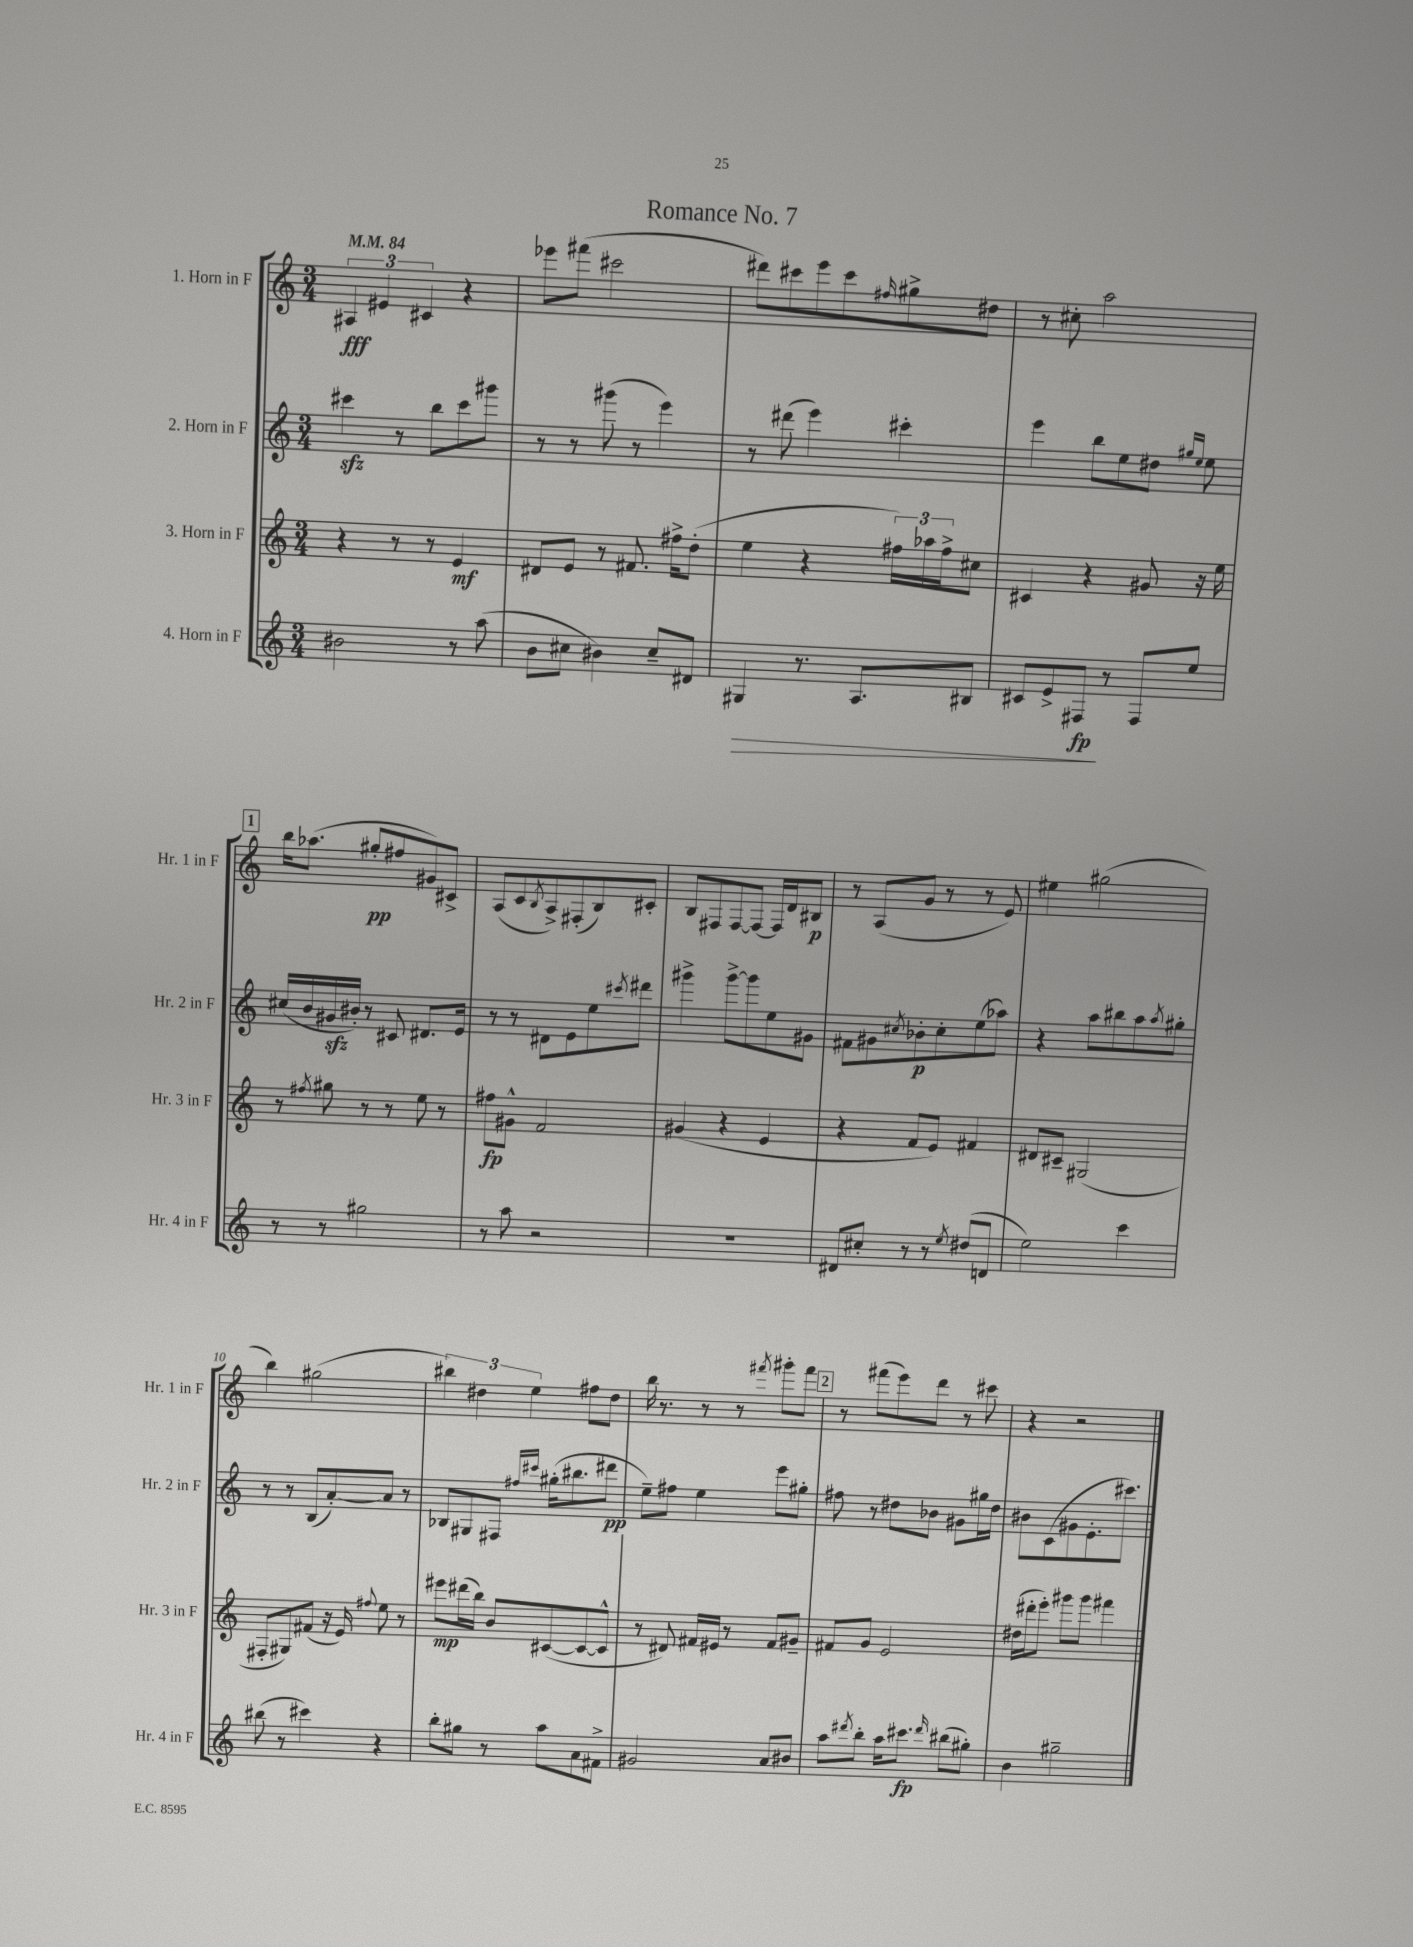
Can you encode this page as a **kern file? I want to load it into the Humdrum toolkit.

**kern	**dynam	**kern	**dynam	**kern	**dynam	**kern	**dynam
*part4	*part4	*part3	*part3	*part2	*part2	*part1	*part1
*staff4	*staff4	*staff3	*staff3	*staff2	*staff2	*staff1	*staff1
*I"4. Horn in F	*	*I"3. Horn in F	*	*I"2. Horn in F	*	*I"1. Horn in F	*
*I'Hr. 4 in F	*	*I'Hr. 3 in F	*	*I'Hr. 2 in F	*	*I'Hr. 1 in F	*
*clefG2	*	*clefG2	*	*clefG2	*	*clefG2	*
*k[]	*	*k[]	*	*k[]	*	*k[]	*
*M3/4	*	*M3/4	*	*M3/4	*	*M3/4	*
*MM84	*	*MM84	*	*MM84	*	*MM84	*
=1	=1	=1	=1	=1	=1	=1	=1
2b#X\	.	4r	.	4ccc#Xzz\	.	6A#X/	fff
.	.	.	.	.	.	6e#X/	.
.	.	8r	.	8r	.	.	.
.	.	.	.	.	.	6c#X/	.
.	.	8r	.	8bb\L	.	.	.
8r	.	4e/	mf	8ccc#\	.	4r	.
(8aa\	.	.	.	8ggg#X\J	.	.	.
=2	=2	=2	=2	=2	=2	=2	=2
8b\L	.	8d#X/L	.	8r	.	8eee-X\L	.
8cc#X\J	.	8e/J	.	8r	.	(8fff#X\J	.
4b#X\)	.	8r	.	(8ggg#X\	.	2ccc#X\	.
.	.	8.f#X/	.	8r	.	.	.
8cc#~/L	.	.	.	4eee\)	.	.	.
.	.	16ff#X^\KL	.	.	.	.	.
8d#X/J	.	(8dd'\J	.	.	.	.	.
=3	=3	=3	=3	=3	=3	=3	=3
!	!LO:HP:b	!	!	!	!	!	!
4G#X/	>	4ee\	.	8r	.	8ddd#X\L)	.
.	.	.	.	(8ddd#X\	.	8ccc#X\	.
8.r	.	4r	.	4eee\)	.	8eee\	.
.	.	.	.	.	.	8ccc#\	.
8.A/L	.	.	.	.	.	.	.
.	.	.	.	.	.	16qqff#X/	.
.	.	24ff#X\LL)	.	4ccc#X'\	.	8gg#X^\	.
.	.	24aa-X\	.	.	.	.	.
.	.	24ff#^\J	.	.	.	.	.
8B#X/J	.	8cc#X\J	.	.	.	8dd#X\J	.
=4	=4	=4	=4	=4	=4	=4	=4
8c#X/L	.	4c#X/	.	4eee\	.	8r	.
8e^/	.	.	.	.	.	8cc#X'\	.
8F#X/J	fp	4r	.	8bb\L	.	2aa\	.
8r	]	.	.	8ee\	.	.	.
8F#/L	.	8g#X/	.	8dd#X\J	.	.	.
.	.	.	.	16qqgg#X/LL	.	.	.
.	.	.	.	16qqee/JJ	.	.	.
8ee/J	.	16r	.	8ee\	.	.	.
.	.	16ee\	.	.	.	.	.
!!LO:LB:g=z
!!LO:REH:place=s1:t=1
=5	=5	=5	=5	=5	=5	=5	=5
8r	.	8r	.	(16cc#X/LL	.	16bb\KL	.
.	.	.	.	16b/	.	(8.aa-X\J	.
.	.	8qff#X/	.	.	.	.	.
8r	.	8gg#X\	.	16g#Xzz/	.	.	.
.	.	.	.	16b#X'/JJ)	.	.	.
2gg#X\	.	8r	.	8r	.	8gg#X'/L	pp
.	.	8r	.	8c#X/	.	8ff#X/	.
.	.	8ee\	.	8.d#X/L	.	8g#X/)	.
.	.	8r	.	.	.	8c#X^/J	.
.	.	.	.	16e/Jk	.	.	.
=6	=6	=6	=6	=6	=6	=6	=6
8r	.	8ff#X\L	fp	8r	.	(8A/L	.
8aa\	.	8g#X^^\J	.	8r	.	8c/	.
.	.	.	.	.	.	8qB/	.
2r	.	2f/	.	8d#X\L	.	8A^/)	.
.	.	.	.	8e\	.	(8F#X'/	.
.	.	.	.	8ee\	.	8B/)	.
.	.	.	.	8qccc#X/	.	.	.
.	.	.	.	8ddd#X\J	.	8c#X'/J	.
=7	=7	=7	=7	=7	=7	=7	=7
2.r	.	(4g#X/	.	4ggg#X^\	.	8B/L	.
.	.	.	.	.	.	8F#X/	.
.	.	4r	.	[8ggg#^\L	.	[8F#/	.
.	.	.	.	8ggg#\]	.	8F#/J_	.
.	.	4e/	.	8ee\	.	16F#/LL]	.
.	.	.	.	.	.	16d/J	.
.	.	.	.	8g#X\J	.	8B#X/J	p
=8	=8	=8	=8	=8	=8	=8	=8
8d#X/L	.	4r	.	8f#X\L	.	8r	.
8cc#X'/J	.	.	.	8g#X\	.	(8A/L	.
.	.	.	.	8qcc#X/	.	.	.
8r	.	8f/L	.	8b-X'\	p	8g/J	.
8r	.	8e/J)	.	8cc#'\	.	8r	.
8qee/	.	.	.	.	.	.	.
(8dd#X/L	.	4f#X/	.	(8ee\	.	8r	.
8dn/J	.	.	.	8aa-X\J)	.	8e/)	.
=9	=9	=9	=9	=9	=9	=9	=9
2ee\)	.	8d#X/L	.	4r	.	4ee#X\	.
.	.	8c#X~/J	.	.	.	.	.
.	.	(2G#X/	.	8aa\L	.	(2gg#X\	.
.	.	.	.	8bb#X\	.	.	.
4ccc\	.	.	.	8aa\	.	.	.
.	.	.	.	8qaa/	.	.	.
.	.	.	.	8gg#X'\J	.	.	.
!!LO:LB:g=z
=10	=10	=10	=10	=10	=10	=10	=10
(8bb#X\	.	8F#X'/L	.	8r	.	4bb\)	.
8r	.	8G#X/)	.	8r	.	.	.
4ccc#X\)	.	(8f#X/J	.	(8B/L	.	(2gg#X\	.
.	.	16r	.	[8a'/)	.	.	.
.	.	16e/)	.	.	.	.	.
.	.	8qqff#X/	.	.	.	.	.
4r	.	8ee\	.	8a/J]	.	.	.
.	.	8r	.	8r	.	.	.
=11	=11	=11	=11	=11	=11	=11	=11
8bb'\L	.	8eee#X\L	mp	8B-X/L	.	6bb#X\)	.
8gg#X\J	.	(16ddd#X\L	.	8G#X/	.	.	.
.	.	.	.	.	.	6dd#X\	.
.	.	16bb\JJ)	.	.	.	.	.
8r	.	8b/L	.	8F#X/J	.	.	.
.	.	.	.	.	.	6ee\	.
.	.	.	.	16qqff#X/LL	.	.	.
.	.	.	.	16qqccc#X/JJ	.	.	.
8aa\L	.	([8c#X/	.	(16gg#X'\KL	.	.	.
.	.	.	.	8.bb#X\	.	.	.
8a\	.	8c#/_	.	.	.	8ff#X\L	.
8f#X^\J	.	8c#^^/J]	.	8ddd#X\J	pp	8dd#\J	.
=12	=12	=12	=12	=12	=12	=12	=12
2g#X/	.	8r	.	8ee~\L)	.	16bb\	.
.	.	.	.	.	.	8.r	.
.	.	8d#X/)	.	8ff#X\J	.	.	.
.	.	16f#X/LL	.	4ee\	.	8r	.
.	.	16e#X/JJ	.	.	.	.	.
.	.	8r	.	.	.	8r	.
.	.	.	.	.	.	8qfff#X/	.
8a/L	.	8f#/L	.	8eee\L	.	8ggg#X'\L	.
8b#X/J	.	8g#X~/J	.	8gg#X'\J	.	8fff#\J	.
!!LO:REH:place=s1:t=2
=13	=13	=13	=13	=13	=13	=13	=13
8aa\L	.	8f#X/L	.	8ff#X\	.	8r	.
8qddd#X/	.	.	.	.	.	.	.
8bb'\J	.	8g/J	.	8r	.	(8fff#X\L	.
16aa\KL	.	2e/	.	8dd#X\L	.	8eee\)	.
8.ccc#X\J	fp	.	.	.	.	.	.
.	.	.	.	8b-X\J	.	8ddd\J	.
16qqddd#/	.	.	.	.	.	.	.
(8bb#X\L	.	.	.	8g#X\L	.	8r	.
8gg#X'\J)	.	.	.	16gg#X\L	.	8ccc#X\	.
.	.	.	.	16dd#\JJ	.	.	.
=14	=14	=14	=14	=14	=14	=14	=14
4b\	.	(16dd#X\LL	.	8b#X\L	.	4r	.
.	.	16ddd#X'\J	.	.	.	.	.
.	.	8eee'\J)	.	(8c\	.	.	.
2gg#X~\	.	8ggg#X\L	.	8g#X\	.	2r	.
.	.	8ggg#\J	.	8.e'\	.	.	.
.	.	4fff#X\	.	.	.	.	.
.	.	.	.	8.ccc#X\J)	.	.	.
==	==	==	==	==	==	==	==
*-	*-	*-	*-	*-	*-	*-	*-
